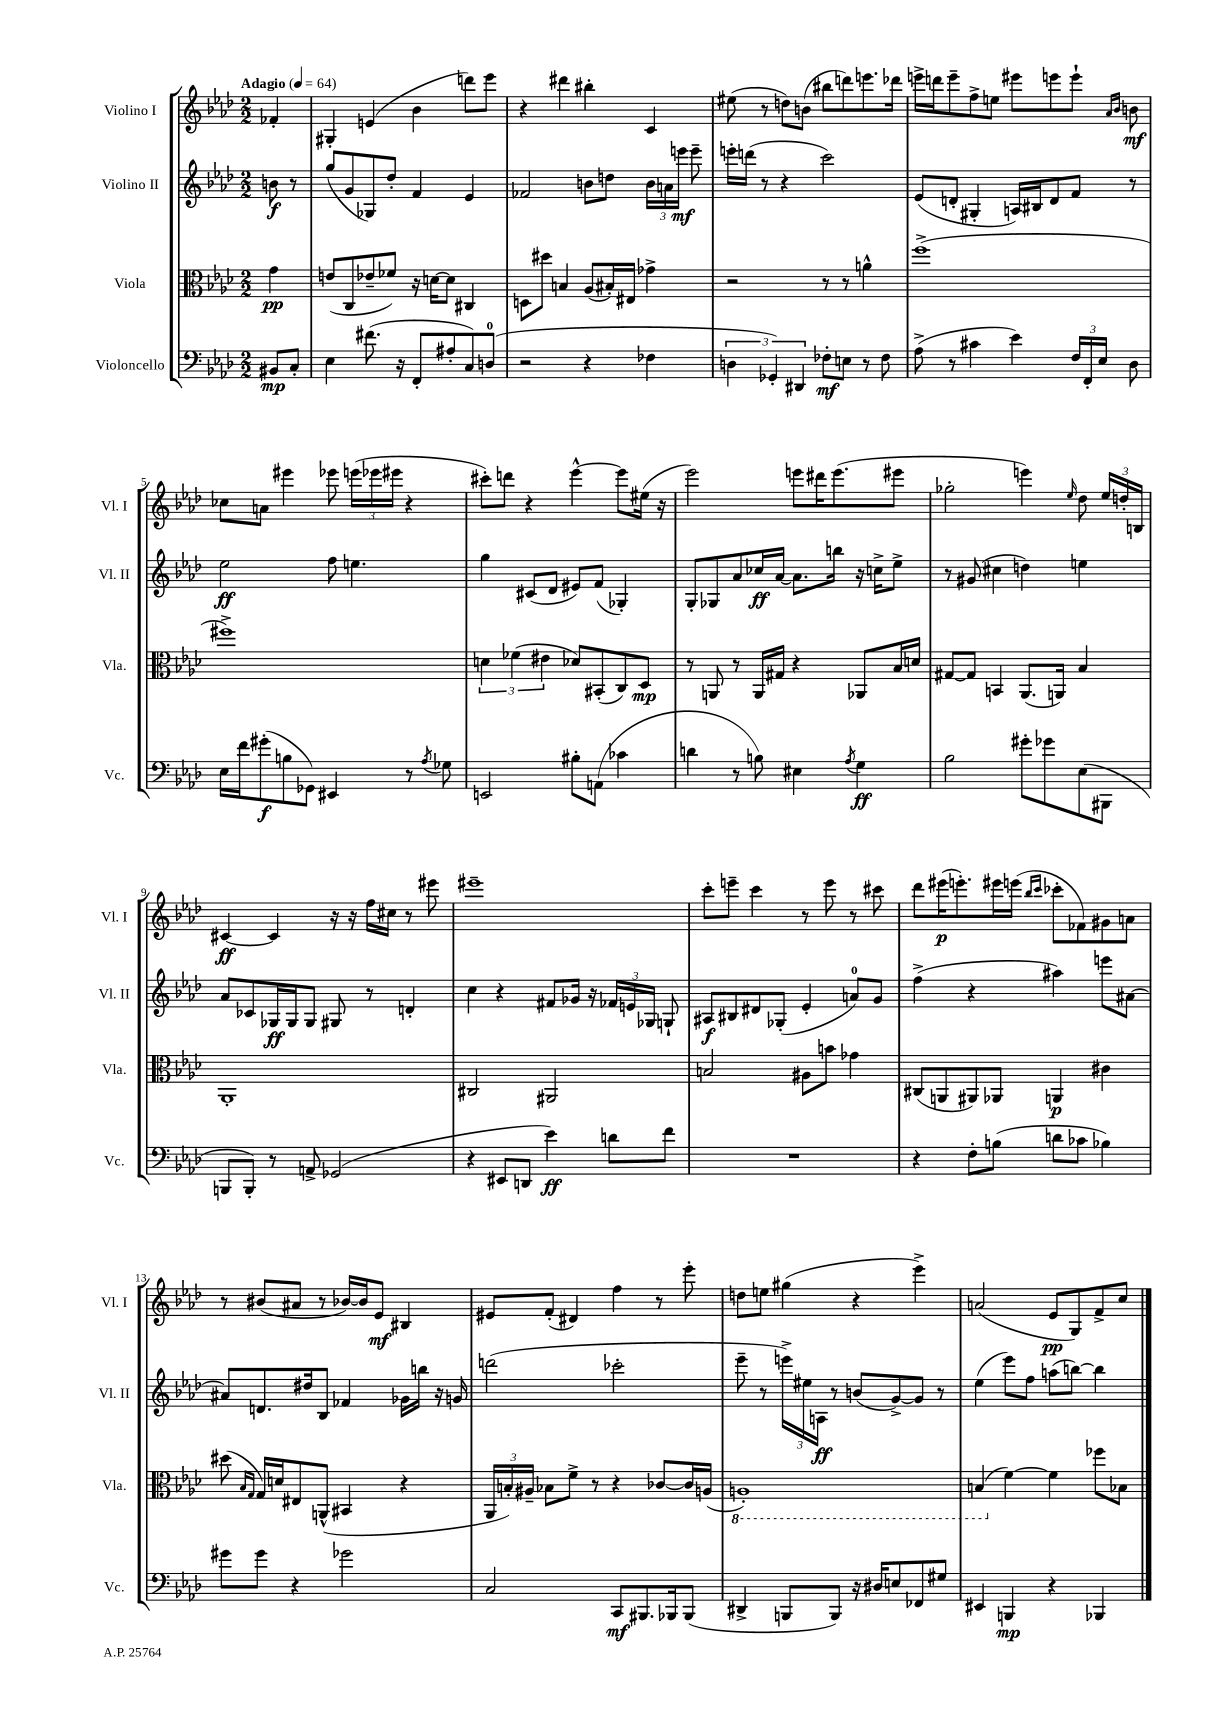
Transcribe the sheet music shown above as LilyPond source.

<<
\new StaffGroup <<
\new Staff = "s0" \with { instrumentName = "Violino I" shortInstrumentName = "Vl. I" } {
    \clef treble \key aes \major \numericTimeSignature \time 2/2 \partial 4 \tempo "Adagio" 4 = 64
    \autoBeamOff fes'4-. |
    gis4-. e'4( bes'4 d'''8[) ees'''8] |
    r4 dis'''4 bis''4-. c'4 |
    eis''8( r8 d''8[) b'8]( bis''8[ d'''8) e'''8. des'''16] |
    e'''16[-> d'''16 e'''8-- f''8-> e''8] eis'''8[ e'''8 e'''8]-! \grace { aes'16[ bes'16] } b'8\mf |
    ces''8[ a'8] eis'''4 ees'''8 \tuplet 3/2 { e'''16[( ees'''16 eis'''16] } r4 |
    cis'''8[-.) d'''8] r4 ees'''4~-^ ees'''8[ eis''16]( r16 |
    ees'''2) e'''8[ dis'''16 e'''8.( eis'''8] |
    ges''2-. e'''4) \grace { ees''16 } des''8 \tuplet 3/2 { ees''16[ d''16-. b16] } |
    cis'4~\ff cis'4 r16 r16 f''16[ cis''16] r8 eis'''8 |
    eis'''1-- |
    c'''8[-. e'''8]-- c'''4 r8 e'''8 r8 cis'''8 |
    des'''8[ eis'''16\p( e'''8.-.) eis'''16 e'''16]( \grace { bes''16[ c'''16] } ces'''8[-. fes'8) gis'8 a'8] |
    r8 bis'8[( ais'8] r8 bes'16[~) bes'16 ees'8]\mf bis4 |
    eis'8[ f'8]-.( dis'4) f''4 r8 ees'''8-. |
    d''8[ e''8] gis''4( r4 ees'''4->) |
    a'2( ees'8[\pp g8) f'8-> c''8] \bar "|." |
}
\new Staff = "s1" \with { instrumentName = "Violino II" shortInstrumentName = "Vl. II" } {
    \clef treble \key aes \major \numericTimeSignature \time 2/2 \partial 4
    \autoBeamOff b'8\f r8 |
    g''8[( g'8 ges8) des''8]-. f'4 ees'4 |
    fes'2 b'8[ d''8] \tuplet 3/2 { b'16[ a'16 e'''16]\mf } e'''8-- |
    e'''16[-. d'''16]( r8 r4 c'''2) |
    ees'8[( d'8]-. gis4-. a16[) bis16 d'8 f'8] r8 |
    ees''2\ff f''8 e''4. |
    g''4 cis'8[( des'8] eis'8[) f'8]( ges4-.) |
    g8[-. ges8 aes'8 ces''16\ff aes'16]~ aes'8.[ b''16] r16 c''16[-> ees''8]-> |
    r8 gis'8( cis''4 d''4) e''4 |
    aes'8[ ces'8 ges16\ff ges16 ges8] gis8 r8 d'4-. |
    c''4 r4 fis'8[ ges'16] r16 \tuplet 3/2 { fes'16[ e'16 ges16] } g8-! |
    ais8[\f bis8 dis'8 ges8]-.( ees'4-. a'8[-0) g'8] |
    f''4->( r4 ais''4) e'''8[ ais'8]~ |
    ais'8[ d'8. dis''16 bes8] fes'4 ges'16[ b''16] r16 g'16 |
    d'''2( ces'''2-. |
    ees'''8-- r8 \tuplet 3/2 { e'''16[->) eis''16 a16]\ff } r8 b'8[( g'8~->) g'8] r8 |
    ees''4( ees'''8[) f''8] a''8[( b''8]~) b''4 \bar "|." |
}
\new Staff = "s2" \with { instrumentName = "Viola" shortInstrumentName = "Vla." } {
    \clef alto \key aes \major \numericTimeSignature \time 2/2 \partial 4
    \autoBeamOff g'4\pp |
    e'8[( c8 ees'8-- fes'8]) r16 d'16[~ d'8] cis4 |
    d8[ dis''8] b4 aes8[( bis16-.) eis16] ges'4-> |
    r2 r8 r8 a'4-^ |
    f''1->( |
    fis''1->) |
    \tuplet 3/2 { d'4 fes'4( eis'4 } des'8[) bis,8-.( c8) des8]\mp |
    r8 a,8 r8 a,16[ gis16] r4 aes,8[ bes16 d'16] |
    gis8[~ gis8] b,4 aes,8.[( a,16]) bes4 |
    aes,1-. |
    cis2 ais,2 |
    b2 ais8[ b'8] ges'4 |
    cis8[( a,8 ais,8) aes,8] a,4\p cis'4 |
    dis''8( \grace { bes16[ g16] } g16[) d'16 eis8 a,8]-^( bis,4 r4 |
    \tuplet 3/2 { aes,16[ b16-.) ais16]-- } bes8[ f'8]-> r8 r4 ces'8[~ ces'16 a16]( |
    \ottava #-1 a,1-.) |
    b,4( \ottava #0 f'4~) f'4 fes''8[ bes!8] \bar "|." |
}
\new Staff = "s3" \with { instrumentName = "Violoncello" shortInstrumentName = "Vc." } {
    \clef bass \key aes \major \numericTimeSignature \time 2/2 \partial 4
    \autoBeamOff bis,8[\mp c8]-. |
    ees4 fis'8.( r16 f,8[-. ais8-. c8) d8]-0( |
    r2 r4 fes4 |
    \tuplet 3/2 { d4 ges,4-.) dis,4 } fes8[-.\mf e8] r8 fes8 |
    aes8->( r8 cis'4 ees'4) \tuplet 3/2 { f16[ f,16-. ees16] } des8 |
    ees16[ f'16 gis'8-.\f( b8 ges,8]) eis,4 r8 \acciaccatura { aes8 } ges8 |
    e,2 bis8[-. a,8]( ces'4 |
    d'4 r8 b8) eis4 \acciaccatura { aes8 } g4\ff |
    bes2 gis'8[-. ges'8 ees8( bis,,8] |
    b,,8[ b,,8]-.) r8 a,8-> ges,2( |
    r4 eis,8[ d,8] ees'4\ff) d'8[ f'8] |
    R1 |
    r4 f8[-. b8]( d'8[ ces'8] bes4) |
    gis'8[ gis'8] r4 ges'2 |
    c2 c,8[\mf bis,,8. bes,,16 bes,,8]( |
    dis,4-> b,,8[ b,,8]) r16 dis16[ e8 fes,8 gis8] |
    eis,4 b,,4\mp r4 bes,,4 \bar "|." |
}
>>
>>
